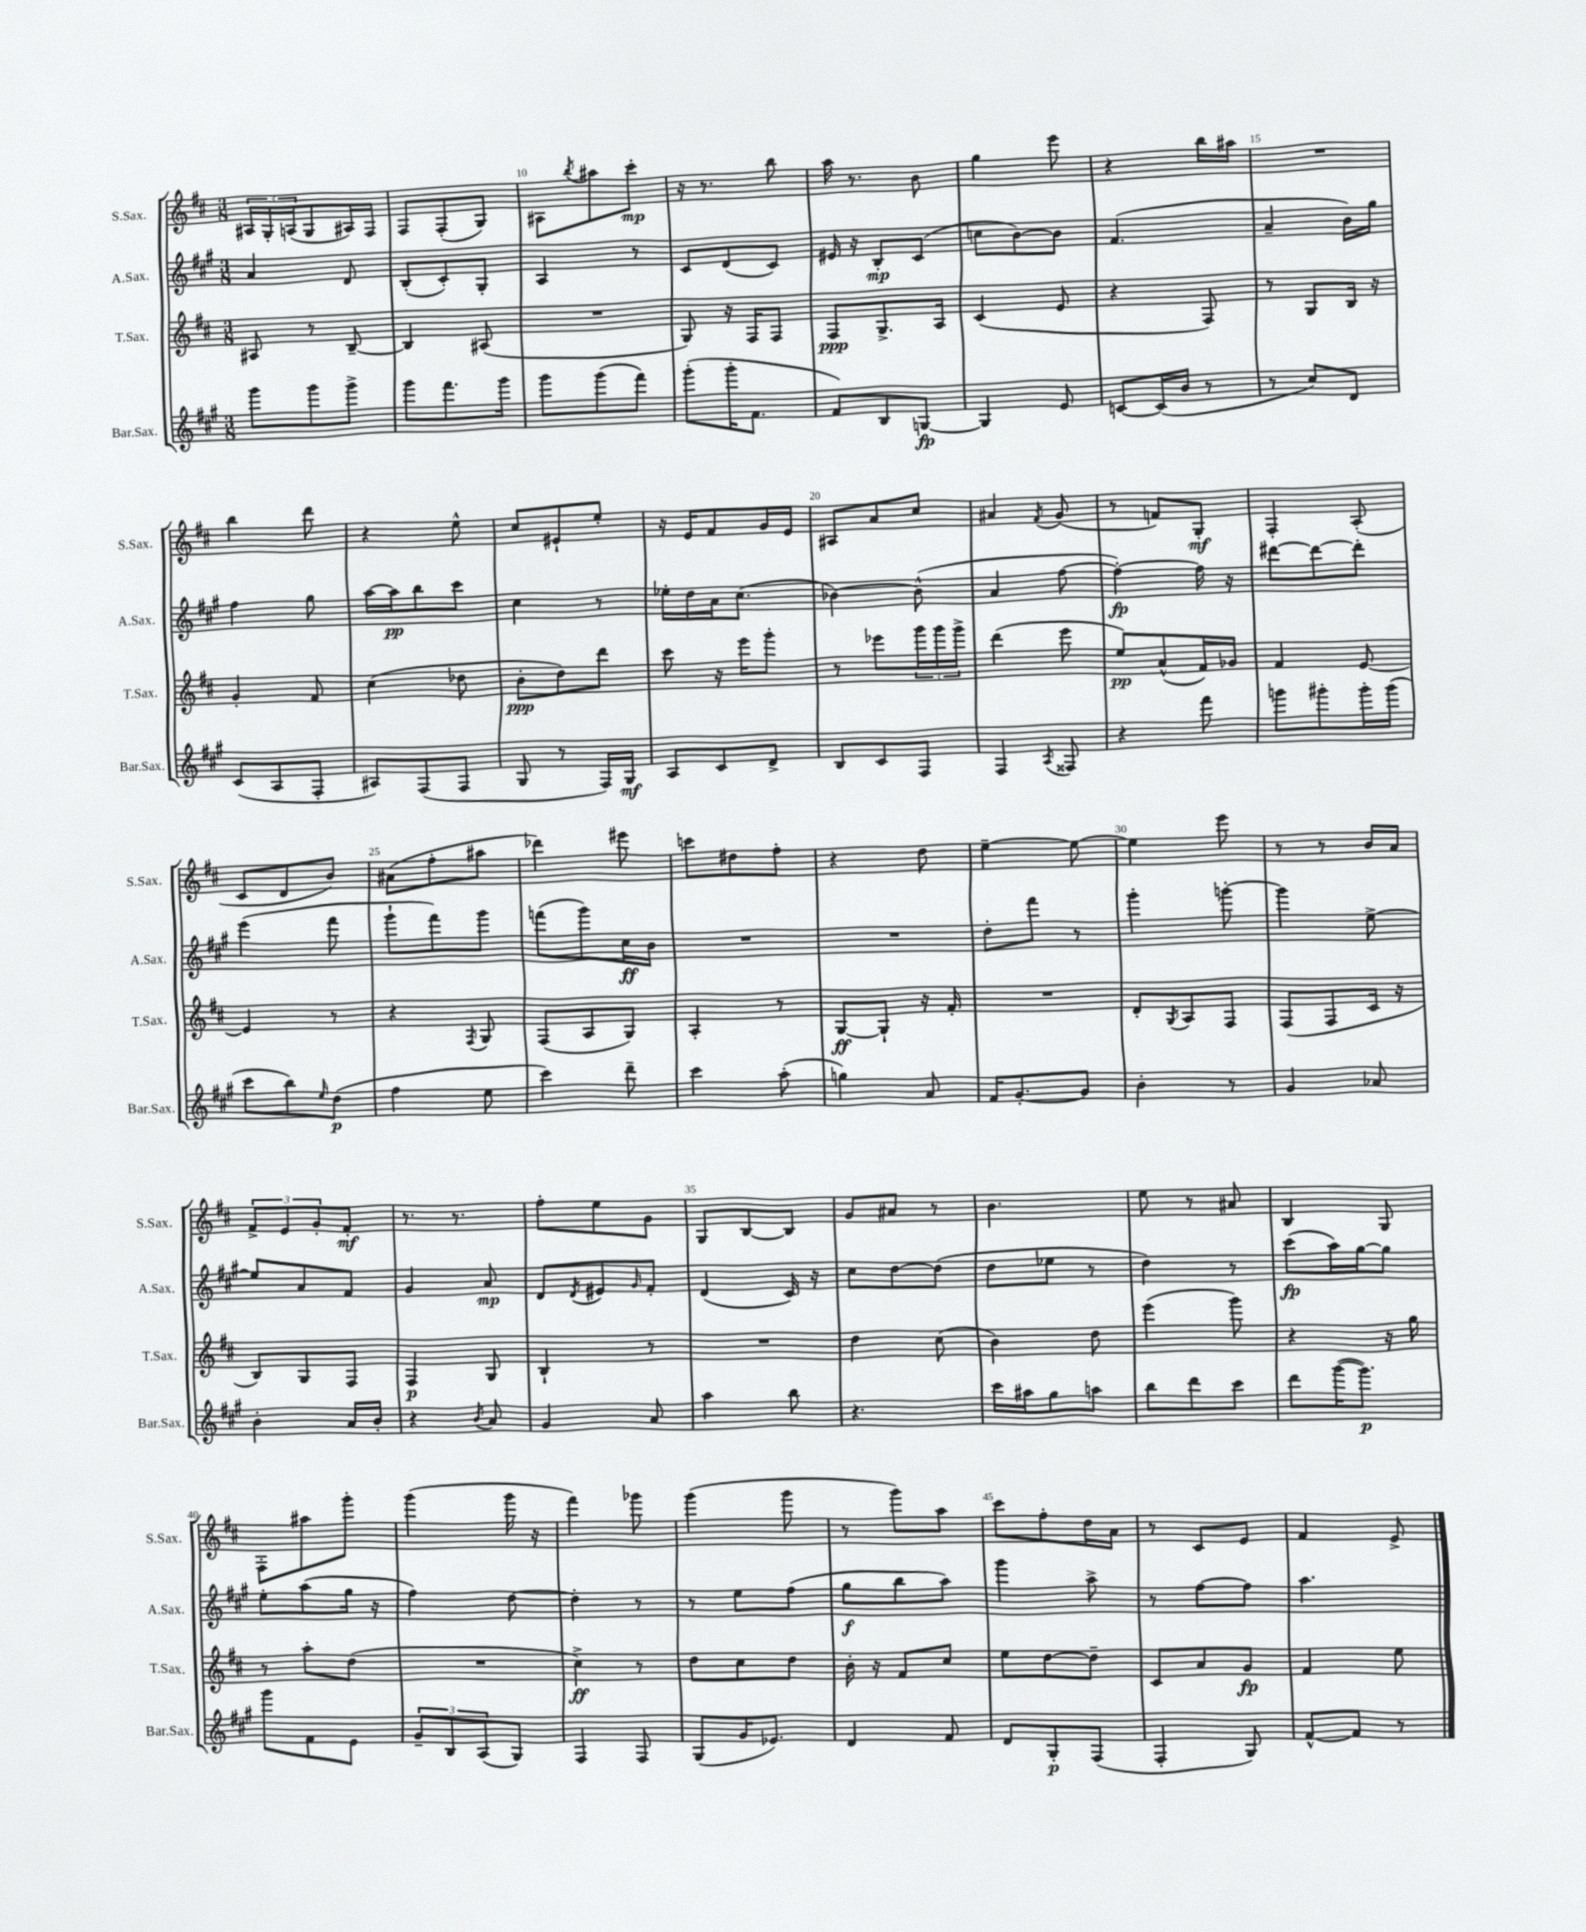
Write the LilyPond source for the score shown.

<<
\new StaffGroup <<
\new Staff = "s0" \with { instrumentName = "S.Sax." shortInstrumentName = "S.Sax." } {
    \clef treble \key d \major \numericTimeSignature \time 3/8
    \tuplet 3/2 { ais16 g16-. a16( } g8 ais16) fis16 |
    fis8 fis8-.( g8) |
    ais8 \acciaccatura { b''8 } ais''8 cis'''8-.\mp |
    r16 r8. b''8 |
    a''16 r8. b'8 |
    g''4 e'''8 |
    r4 b''16 ais''16 |
    R4. |
    b''4 d'''8 |
    r4 e''8-^ |
    cis''8 eis'8-! e''8-. |
    r16 e'16 fis'8 g'16 e'16 |
    ais8 a'8 cis''8 |
    ais'4 \acciaccatura { fis'8 } g'8( |
    r8 f'8) g8-.\mf |
    fis4-. a8-.( |
    cis'8 d'8 b'8) |
    ais'8( fis''8-. ais''8 |
    des'''4) eis'''8 |
    c'''8 dis''8 fis''8-. |
    r4 d''8 |
    e''4~-- e''8~ |
    e''4 e'''8 |
    r8 r8 b'16 a'16 |
    \tuplet 3/2 { fis'8-> e'8 g'8-. } fis'8-.\mf |
    r8. r8. |
    fis''8-. e''8 g'8 |
    g8 b8~ b8 |
    g'8 ais'8 r8 |
    b'4. |
    e''8 r8 ais'8 |
    b4 g8 |
    fis8-. ais''8 g'''8-. |
    g'''4( g'''16 r16 |
    fis'''4) ges'''8 |
    g'''4( g'''8 |
    r8 g'''8) a''8 |
    cis'''8 fis''8-. d''16 a'16 |
    r8 cis'8 e'8 |
    fis'4 e'8-> \bar "|." |
}
\new Staff = "s1" \with { instrumentName = "A.Sax." shortInstrumentName = "A.Sax." } {
    \clef treble \key a \major \numericTimeSignature \time 3/8
    a'4 d'8 |
    b8-.( cis'8-.) gis8-. |
    a4 r8 |
    cis'8 d'8( cis'8) |
    eis'16 r16 b8-.\mp cis'8( |
    c''8 b'8~) b'8 |
    fis'4.( |
    a'4-- b'16) gis''16 |
    fis''4 gis''8 |
    a''16~ a''16\pp b''8 cis'''8 |
    cis''4 r8 |
    ees''16-. d''16 a'16 cis''8.( |
    bes'4~) bes'8-^( |
    a'4 fis''8~ |
    fis''4~-.\fp) fis''16 r16 |
    dis'''8~ dis'''8~ dis'''8-. |
    e'''4( fis'''8 |
    gis'''8-! fis'''8) gis'''8 |
    f'''8( gis'''8) cis''16\ff b'16 |
    R4. |
    R4. |
    d''8-. fis'''8 r8 |
    gis'''4-. g'''8~-. |
    g'''4 e''8~-> |
    e''8 a'8 fis'8 |
    gis'4 a'8\mp |
    d'8 \acciaccatura { d'8 } eis'8 \grace { gis'16 } fis'8-. |
    d'4( cis'16) r16 |
    cis''8 d''8~ d''8( |
    d''8 ees''8 r8 |
    d''4) r8 |
    cis'''8\fp( a''16) gis''16~ gis''8 |
    e''8-. a''8( gis''16 r16 |
    fis''4) d''8~ |
    d''4-. r8 |
    r8 e''8 fis''8( |
    gis''8\f b''8 a''8) |
    gis'''4 a''8-> |
    r8 fis''8~ fis''8 |
    a''4. \bar "|." |
}
\new Staff = "s2" \with { instrumentName = "T.Sax." shortInstrumentName = "T.Sax." } {
    \clef treble \key d \major \numericTimeSignature \time 3/8
    ais8 r8 b8~-- |
    b4 ais8( |
    R4. |
    g8) r16 fis16 fis8 |
    fis8\ppp g8.-> a16 |
    cis'4( e'8 |
    r4 fis8) |
    r8 g8 b16 r16 |
    g'4-. fis'8 |
    cis''4( des''8 |
    b'8-.\ppp d''8) d'''8 |
    cis'''8 r16 e'''16 g'''8-. |
    r8 ees'''8 \tuplet 3/2 { g'''16 g'''16 g'''16-> } |
    d'''4( e'''8 |
    e''8\pp) a'8-^( fis'16) ges'16 |
    fis'4 e'8~ |
    e'4 r8 |
    r4 \acciaccatura { fis8 } g8 |
    fis8( a8 g8) |
    a4-. r8 |
    g8~\ff g8-! r16 fis'16-. |
    R4. |
    d'8-. \acciaccatura { g8 } a8 fis8 |
    fis8( fis8 cis'16 r16 |
    b8) g8 fis8 |
    fis4\p g8 |
    b4-! r8 |
    R4. |
    d''4 cis''8( |
    b'4) d''8 |
    e'''4( g'''8) |
    r4 r16 g''16 |
    r8 a''8-. d''8( |
    R4. |
    cis''4->\ff) r8 |
    d''8 cis''8 d''8 |
    b'16-. r16 fis'8 cis''8 |
    e''8 d''8~ d''8-- |
    cis'8 a'8 g'8\fp |
    fis'4 e''8 \bar "|." |
}
\new Staff = "s3" \with { instrumentName = "Bar.Sax." shortInstrumentName = "Bar.Sax." } {
    \clef treble \key a \major \numericTimeSignature \time 3/8
    gis'''8 gis'''8 gis'''8-> |
    gis'''8 fis'''8. gis'''16 |
    gis'''8 gis'''8( fis'''8) |
    gis'''8-.( gis'''16-. fis'8. |
    fis'8) b8 g8~\fp |
    g4 e'8 |
    c'8~ c'16( b'16 r8 |
    r8 cis''8) d'8 |
    cis'8( a8 fis8-. |
    ais8) fis8( fis8 |
    gis8 r8 fis16) gis16\mf |
    a8 cis'8 d'8-> |
    b8 cis'8 fis8 |
    fis4 \acciaccatura { a8 } fisis8 |
    r4 fis'''8 |
    g'''8 gis'''8-. gis'''16-. gis'''16( |
    cis'''8 b''8) \grace { e''16 } d''8\p( |
    fis''4 e''8 |
    cis'''4) d'''8-- |
    cis'''4 a''8-.( |
    g''4) a'8 |
    fis'16 gis'8.~-. gis'8 |
    b'4-. r8 |
    gis'4 aes'8 |
    b'4-. a'16 b'16-. |
    r4 \acciaccatura { b'8 } a'8 |
    gis'4 a'8 |
    a''4 b''8 |
    r4. |
    cis'''16 ais''16 gis''8 a''8 |
    b''8 d'''8 cis'''8 |
    d'''8 gis'''16~( gis'''8.\p) |
    gis'''8 fis'8 e'8 |
    \tuplet 3/2 { gis'8-- b8 a8( } gis8) |
    fis4 fis8 |
    gis8( gis'16 ees'8.) |
    d'4 fis'8 |
    d'8 gis8-.\p fis8( |
    fis4-. gis8) |
    fis'8~-^ fis'8 r8 \bar "|." |
}
>>
>>
\layout { \context { \Score currentBarNumber = #8 \override BarNumber.break-visibility = ##(#f #t #t) barNumberVisibility = #(every-nth-bar-number-visible 5) } }
